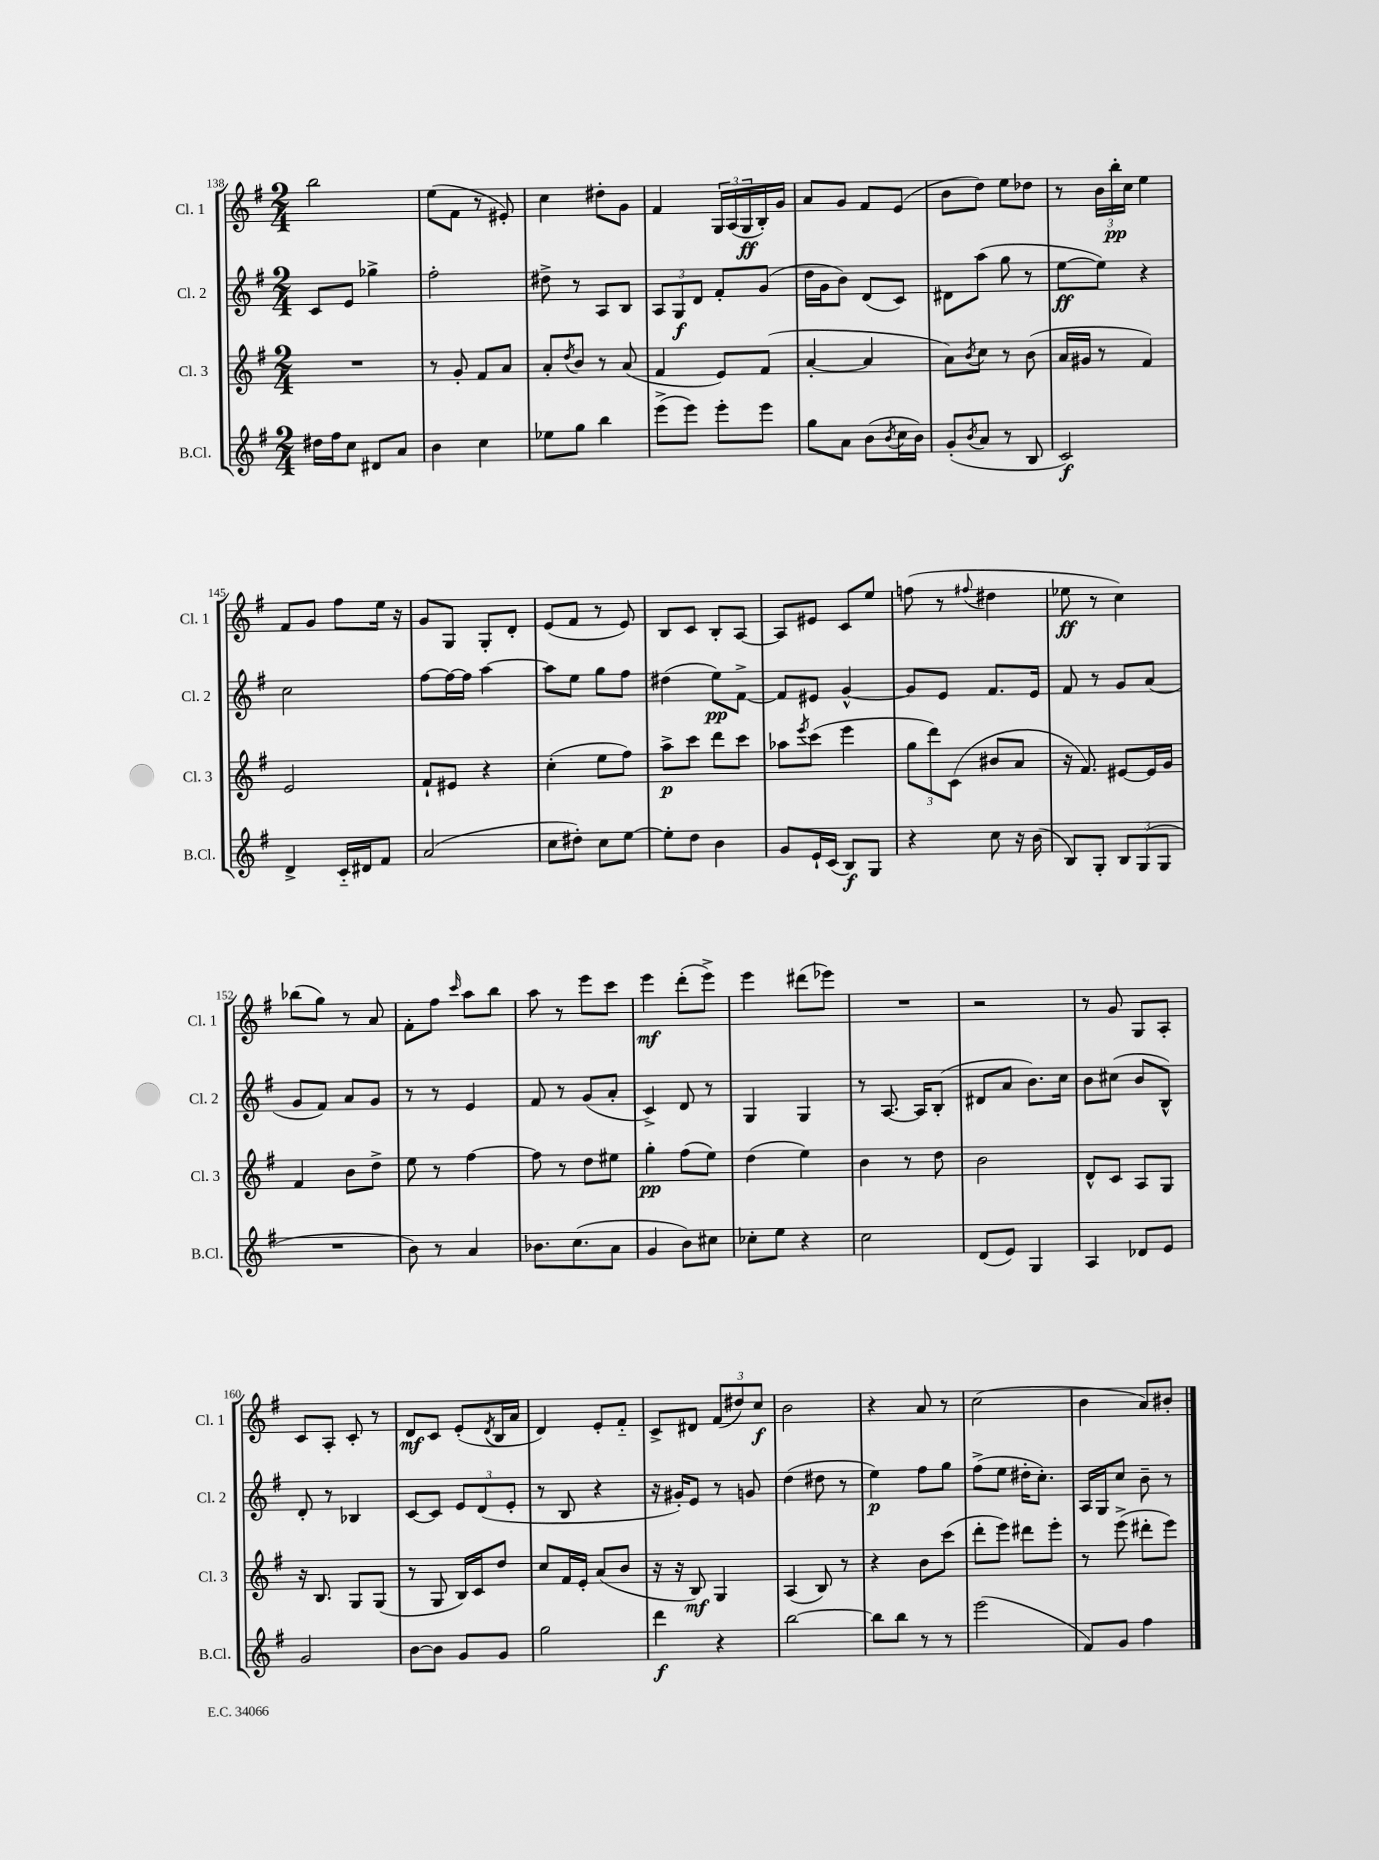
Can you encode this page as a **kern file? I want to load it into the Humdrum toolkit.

**kern	**dynam	**kern	**dynam	**kern	**dynam	**kern	**dynam
*part4	*part4	*part3	*part3	*part2	*part2	*part1	*part1
*staff4	*staff4	*staff3	*staff3	*staff2	*staff2	*staff1	*staff1
*I"B.Cl.	*	*I"Cl. 3	*	*I"Cl. 2	*	*I"Cl. 1	*
*I'B.Cl.	*	*I'Cl. 3	*	*I'Cl. 2	*	*I'Cl. 1	*
*clefG2	*	*clefG2	*	*clefG2	*	*clefG2	*
*k[f#]	*	*k[f#]	*	*k[f#]	*	*k[f#]	*
*M2/4	*	*M2/4	*	*M2/4	*	*M2/4	*
=138	=138	=138	=138	=138	=138	=138	=138
16dd#X\LL	.	2r	.	8c/L	.	2bb\	.
16ff#\J	.	.	.	.	.	.	.
8cc\J	.	.	.	8e/J	.	.	.
8d#X/L	.	.	.	4gg-X^\	.	.	.
8a/J	.	.	.	.	.	.	.
=139	=139	=139	=139	=139	=139	=139	=139
4b\	.	8r	.	2ff#'\	.	(8ee\L	.
.	.	8g'/	.	.	.	8f#\J	.
4cc\	.	8f#/L	.	.	.	8r	.
.	.	8a/J	.	.	.	8e#X'/)	.
=140	=140	=140	=140	=140	=140	=140	=140
8ee-X\L	.	8a'/L	.	8dd#X^\	.	4cc\	.
.	.	8qdd/	.	.	.	.	.
8gg\J	.	8b/J	.	8r	.	.	.
4bb\	.	8r	.	8A/L	.	8dd#X'\L	.
.	.	(8a/	.	8B/J	.	8g\J	.
=141	=141	=141	=141	=141	=141	=141	=141
(8eee^\L	.	4f#/	.	12A/L	.	4f#/	.
.	.	.	.	12G/	f	.	.
8eee\J)	.	.	.	.	.	.	.
.	.	.	.	12d/J	.	.	.
8eee'\L	.	8e/L)	.	8f#'/L	.	24G/LL	.
.	.	.	.	.	.	(24A/	.
.	.	.	.	.	.	24G/	ff
8eee\J	.	(8f#/J	.	(8g/J	.	16B'/)	.
.	.	.	.	.	.	16g/JJ	.
=142	=142	=142	=142	=142	=142	=142	=142
8gg\L	.	[4a'/	.	16dd\LL	.	8a/L	.
.	.	.	.	16g\J	.	.	.
8a\J	.	.	.	8b\J)	.	8g/J	.
(8b\L	.	4a/]	.	(8d/L	.	8f#/L	.
8qb/	.	.	.	.	.	.	.
16cc\L	.	.	.	8c/J)	.	(8e/J	.
16b\JJ)	.	.	.	.	.	.	.
=143	=143	=143	=143	=143	=143	=143	=143
(8g'/L	.	8a\L)	.	8d#X\L	.	8b\L	.
8qb/	.	8qb/	.	.	.	.	.
8a/J	.	8cc\J	.	(8aa\J	.	8dd\J)	.
8r	.	8r	.	8gg\	.	8ee\L	.
8B/	.	(8b\	.	8r	.	8dd-X\J	.
=144	=144	=144	=144	=144	=144	=144	=144
2c/)	f	16a/LL	.	[8ee\L	ff	8r	.
.	.	16g#X/JJ	.	.	.	.	.
.	.	8r	.	8ee\J])	.	24b\LL	.
.	.	.	.	.	.	24bb'\	pp
.	.	.	.	.	.	24cc\JJ	.
.	.	4f#/)	.	4r	.	4ee\	.
!!LO:LB:g=z
=145	=145	=145	=145	=145	=145	=145	=145
4d^/	.	2e/	.	2cc\	.	8f#/L	.
.	.	.	.	.	.	8g/J	.
16c/LL	.	.	.	.	.	8ff#\L	.
16d#X/J	.	.	.	.	.	.	.
8f#/J	.	.	.	.	.	16ee\Jk	.
.	.	.	.	.	.	16r	.
=146	=146	=146	=146	=146	=146	=146	=146
(2a/	.	8f#`/L	.	[8ff#\L	.	8g/L	.
.	.	8e#X/J	.	16ff#\L_	.	8G/J	.
.	.	.	.	16ff#\JJ]	.	.	.
.	.	4r	.	[4aa\	.	8G'/L	.
.	.	.	.	.	.	8d'/J	.
=147	=147	=147	=147	=147	=147	=147	=147
8cc\L	.	(4cc'\	.	8aa\L]	.	(8e/L	.
8dd#X'\J)	.	.	.	8ee\J	.	8f#/J	.
8cc\L	.	8ee\L	.	8gg\L	.	8r	.
[8ee\J	.	8ff#\J)	.	8ff#\J	.	8e/)	.
=148	=148	=148	=148	=148	=148	=148	=148
8ee'\L]	.	8aa^\L	p	(4dd#X\	.	8B/L	.
8dd\J	.	8ccc\J	.	.	.	8c/J	.
4b\	.	8ddd\L	.	8ee\L)	pp	8B'/L	.
.	.	8ccc\J	.	[8f#^\J	.	[8A/J	.
=149	=149	=149	=149	=149	=149	=149	=149
8g/L	.	8aa-X\L	.	8f#/L]	.	8A/L]	.
.	.	8qeee/	.	.	.	.	.
16e`/L	.	(8ccc\J	.	8e#X/J	.	8e#X/J	.
(16c/JJ	.	.	.	.	.	.	.
8B/L)	f	4eee\	.	[4g^^/	.	8c/L	.
8G/J	.	.	.	.	.	8ee/J	.
=150	=150	=150	=150	=150	=150	=150	=150
4r	.	12gg\L	.	8g/L]	.	(8ffn\	.
.	.	12ddd\)	.	.	.	.	.
.	.	.	.	8e/J	.	8r	.
.	.	(12c\J	.	.	.	.	.
.	.	.	.	.	.	8qqff#X/	.
8cc\	.	8b#X/L	.	8.f#/L	.	4dd#X\	.
16r	.	8a/J	.	.	.	.	.
(16b\	.	.	.	16e/Jk	.	.	.
=151	=151	=151	=151	=151	=151	=151	=151
8B/L)	.	16r	.	8f#/	.	8ee-X\	ff
.	.	8.f#/)	.	.	.	.	.
8G'/J	.	.	.	8r	.	8r	.
12B/L	.	[8e#X/L	.	8g/L	.	4cc\)	.
(12G/	.	.	.	.	.	.	.
.	.	16e#/L]	.	(8a/J	.	.	.
12G/J	.	.	.	.	.	.	.
.	.	16g/JJ	.	.	.	.	.
!!LO:LB:g=z
=152	=152	=152	=152	=152	=152	=152	=152
2r	.	4f#/	.	8g/L	.	(8bb-X\L	.
.	.	.	.	8f#/J)	.	8gg\J)	.
.	.	8b\L	.	8a/L	.	8r	.
.	.	8dd^\J	.	8g/J	.	8a/	.
=153	=153	=153	=153	=153	=153	=153	=153
8b\)	.	8ee\	.	8r	.	8f#'\L	.
8r	.	8r	.	8r	.	8ff#\J	.
.	.	.	.	.	.	16qqccc/	.
4a/	.	[4ff#\	.	4e/	.	8aa\L	.
.	.	.	.	.	.	8bb\J	.
=154	=154	=154	=154	=154	=154	=154	=154
8.b-X\L	.	8ff#\]	.	8f#/	.	8aa\	.
.	.	8r	.	8r	.	8r	.
(8.cc\	.	.	.	.	.	.	.
.	.	8dd\L	.	(8g/L	.	8eee\L	.
8a\J	.	8ee#X\J	.	8a'/J	.	8ccc\J	.
=155	=155	=155	=155	=155	=155	=155	=155
4g/	.	4gg'\	pp	4c^/)	.	4eee\	mf
8b\L)	.	(8ff#\L	.	8d/	.	(8ddd'\L	.
8cc#X\J	.	8ee\J)	.	8r	.	8eee^\J)	.
=156	=156	=156	=156	=156	=156	=156	=156
8cc-X'\L	.	(4dd\	.	4G/	.	4eee\	.
8ee\J	.	.	.	.	.	.	.
4r	.	4ee\)	.	4G/	.	(8ddd#X\L	.
.	.	.	.	.	.	8eee-X\J)	.
=157	=157	=157	=157	=157	=157	=157	=157
2cc\	.	4b\	.	8r	.	2r	.
.	.	.	.	[8.A/	.	.	.
.	.	8r	.	.	.	.	.
.	.	.	.	16A/KL]	.	.	.
.	.	8dd\	.	(8B'/J	.	.	.
=158	=158	=158	=158	=158	=158	=158	=158
(8d/L	.	2b\	.	8d#X/L	.	2r	.
8e/J)	.	.	.	8a/J	.	.	.
4G/	.	.	.	8.b\L)	.	.	.
.	.	.	.	16cc\Jk	.	.	.
=159	=159	=159	=159	=159	=159	=159	=159
4A/	.	8d^^/L	.	8b\L	.	8r	.
.	.	8c/J	.	(8cc#X\J	.	8g/	.
8d-X/L	.	8A/L	.	8b/L	.	8G/L	.
8e/J	.	8G/J	.	8B^^/J)	.	8A'/J	.
!!LO:LB:g=z
=160	=160	=160	=160	=160	=160	=160	=160
2g/	.	16r	.	8d'/	.	8c/L	.
.	.	8.B/	.	.	.	.	.
.	.	.	.	8r	.	8A'/J	.
.	.	8G/L	.	4B-X/	.	8c'/	.
.	.	(8G/J	.	.	.	8r	.
=161	=161	=161	=161	=161	=161	=161	=161
[8b\L	.	8r	.	[8c/L	.	8d/L	mf
8b\J]	.	8G/	.	8c/J]	.	8c/J	.
8g/L	.	16B/LL)	.	12e/L	.	(8e'/L	.
.	.	16c/J	.	.	.	.	.
.	.	.	.	(12d/	.	.	.
.	.	.	.	.	.	8qd/	.
8g/J	.	8dd/J	.	.	.	16B/L	.
.	.	.	.	12e'/J	.	.	.
.	.	.	.	.	.	16a/JJ	.
=162	=162	=162	=162	=162	=162	=162	=162
2gg\	.	8cc/L	.	8r	.	4d/)	.
.	.	16f#/L	.	8B/	.	.	.
.	.	16e'/JJ	.	.	.	.	.
.	.	(8a/L	.	4r	.	8e'/L	.
.	.	8b/J	.	.	.	8f#/J	.
=163	=163	=163	=163	=163	=163	=163	=163
4ddd\	f	16r	.	16r	.	8c^/L	.
.	.	16r	.	16g#X'/KL)	.	.	.
.	.	8B/)	mf	8e/J	.	8d#X/J	.
4r	.	4G/	.	8r	.	(12f#/L	.
.	.	.	.	.	.	12dd#X/)	.
.	.	.	.	8gn/	.	.	.
.	.	.	.	.	.	12cc/J	f
=164	=164	=164	=164	=164	=164	=164	=164
[2bb\	.	(4A/	.	(4dd\	.	2b\	.
.	.	8B/)	.	8dd#X\	.	.	.
.	.	8r	.	8r	.	.	.
=165	=165	=165	=165	=165	=165	=165	=165
8bb\L]	.	4r	.	4ee\)	p	4r	.
8bb\J	.	.	.	.	.	.	.
8r	.	8b\L	.	8ff#\L	.	8a/	.
8r	.	(8ccc\J	.	8gg\J	.	8r	.
=166	=166	=166	=166	=166	=166	=166	=166
(2eee\	.	8ddd'\L	.	(8ff#^\L	.	(2cc\	.
.	.	8eee\J)	.	8ee\J	.	.	.
.	.	8ddd#X\L	.	16dd#X'\KL	.	.	.
.	.	.	.	8.cc'\J)	.	.	.
.	.	8eee'\J	.	.	.	.	.
=167	=167	=167	=167	=167	=167	=167	=167
8f#/L)	.	8r	.	16A/LL	.	4b\	.
.	.	.	.	16G/J	.	.	.
8g/J	.	(8eee^\	.	8cc/J	.	.	.
4ff#\	.	8ddd#X'\L	.	8b~\	.	8a/L)	.
.	.	8eee\J)	.	8r	.	8b#X'/J	.
==	==	==	==	==	==	==	==
*-	*-	*-	*-	*-	*-	*-	*-
